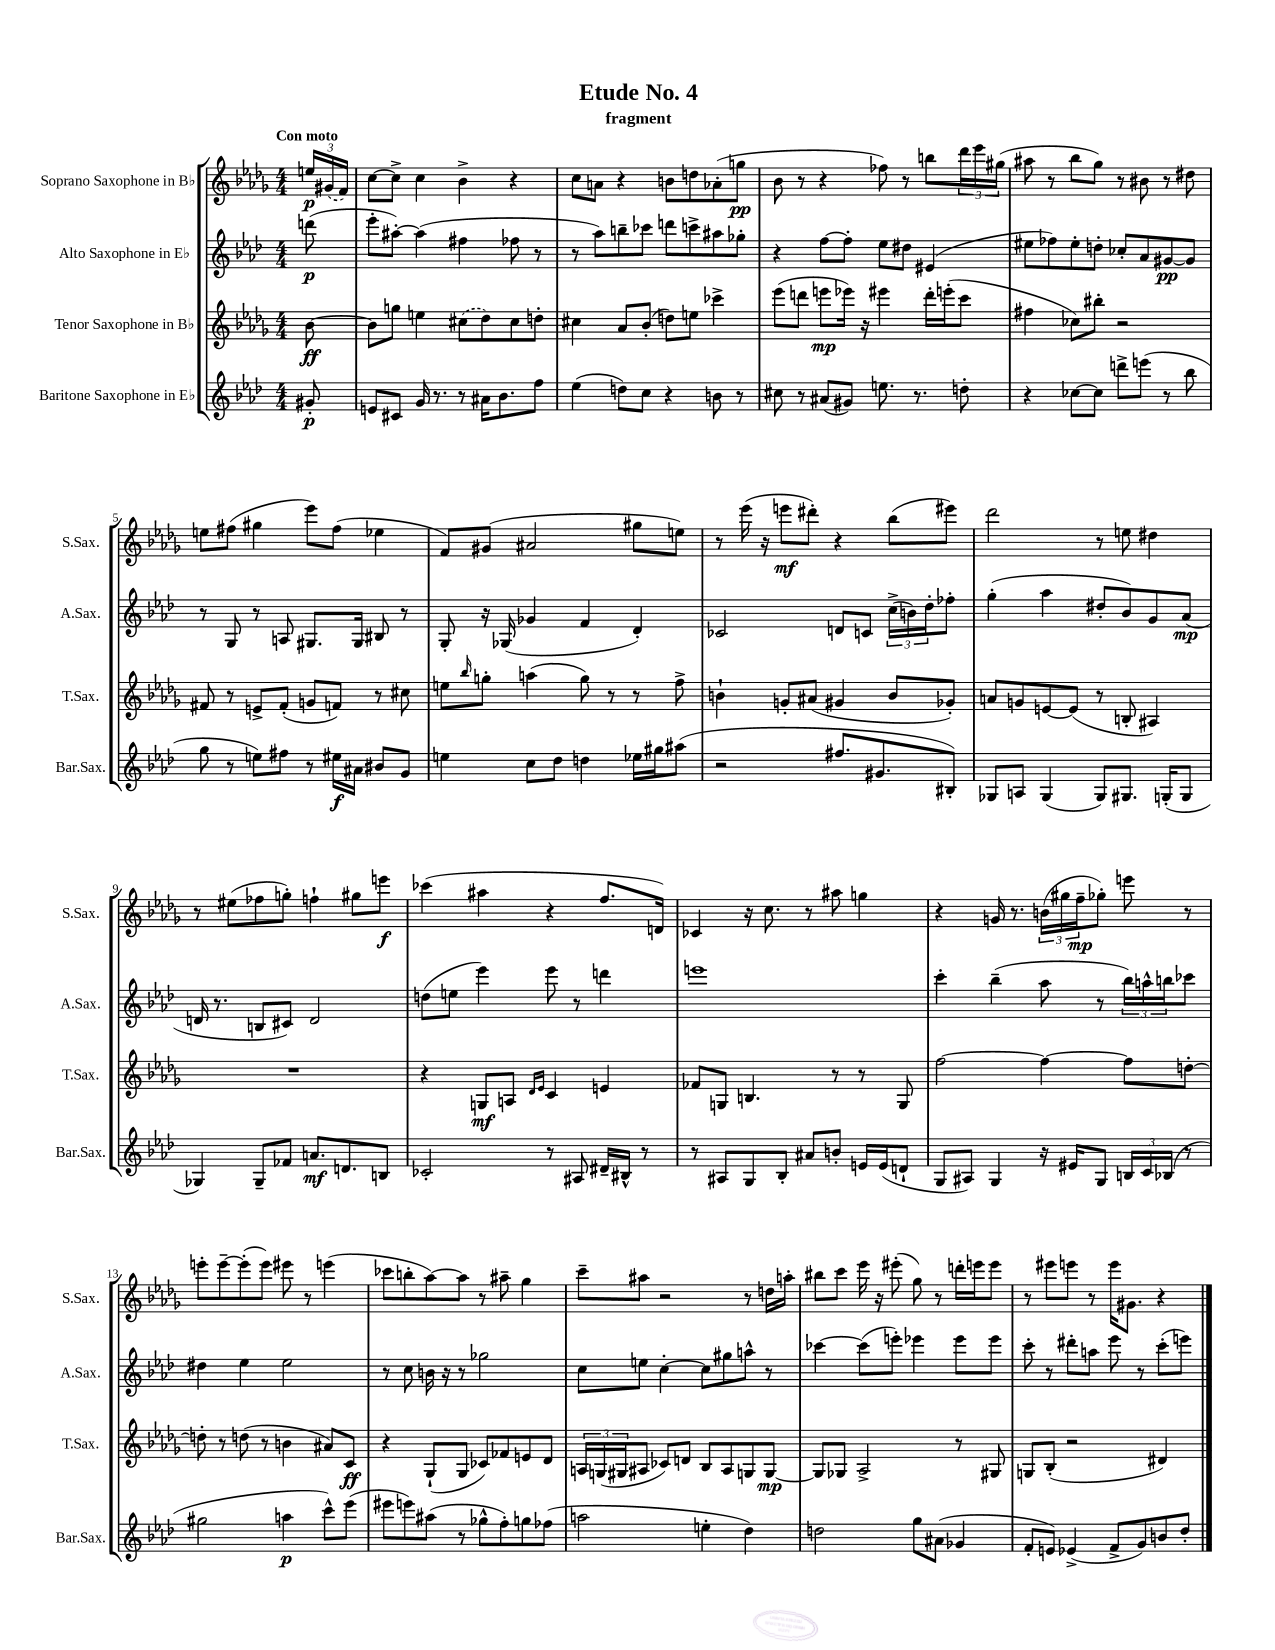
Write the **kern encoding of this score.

**kern	**kern	**kern	**kern
*staff4	*staff3	*staff2	*staff1
*clefG2	*clefG2	*clefG2	*clefG2
*k[b-e-a-d-]	*k[b-e-a-d-g-]	*k[b-e-a-d-]	*k[b-e-a-d-g-]
*M4/4	*M4/4	*M4/4	*M4/4
8g#'/	[8b-\	(8ddd\	24ee/LL
.	.	.	(24g#/
.	.	.	24f/JJ)
=	=	=	=
8e/L	8b-\]L	8eee-'\L	[8cc\L
8c#/J	8gg\J	[8aa#'\J)	8cc^\]J
16g/	4ee\	(4aa#\]	4cc\
8.r	.	.	.
8r	(8cc#\L	4ff#\	4b-^\
16a#\LK	8dd-\)	.	.
8.b-\	.	.	.
.	8cc#\	8ff-\	4r
8ff\J	8dd'\J	8r	.
=	=	=	=
(4ee-\	4cc#\	8r	8cc\L
.	.	8aa-\L)	8a\J
8dd\L)	8a-/L	8bb~\	4r
8cc\J	(8b-'/J	8ccc-\J	.
4r	8dd\L)	8ddd\L	8b\L
.	8ee\J	8ccc^\	8dd\
8b\	4ccc-^\	8aa#\	(8a-'\
8r	.	8gg-'\J	8gg\J
=	=	=	=
8cc#\	(8eee-\L	4r	8b-\
8r	8ddd\J	.	8r
(8a#/L	8eee\L	[8ff\L	4r
8g#/J)	16eee-\Jk)	8ff'\]J	.
.	16r	.	.
8.ee\	4eee#\	8ee-\L	8ff-\)
.	.	8dd#\J	8r
8.r	.	.	.
.	16ddd'\LL	(4e#/	8bb\L
.	(16eee'\J	.	.
8dd'\	8ccc\J	.	24ddd-\L
.	.	.	24eee-\
.	.	.	(24gg#\JJ
=	=	=	=
4r	4ff#\	8ee#\L	8aa#\
.	.	8ff-\)	8r
[8cc-\L	8cc-\L)	8ee#'\	8bb-\L
8cc-\]J	8bb#'\J	8dd'\J	8gg-\J)
8ddd^\L	2r	8cc-'/L	8r
(8eee\J	.	8a-/	8b#\
8r	.	[8g#/	8r
8bb-\	.	8g#/]J	8dd#\
=	=	=	=
8gg\	8f#/	8r	8ee\L
8r	8r	8G/	(8ff#\J
8ee\L)	8e^/L	8r	4gg#\
8ff#\J	(8f#'/J	8A/	.
8r	8g/L	8.G#/L	8eee-\L)
16ee#\LL	8f/J)	.	(8ff#\J
16a#\JJ	.	16G#/Jk	.
8b#/L	8r	8B#/	4ee-\
8g/J	8cc#\	8r	.
=	=	=	=
4ee\	8ee\L	8G'/	8f/L)
.	16qqbb-/	.	.
.	8gg'\J	16r	(8g#/J
.	.	(16G-/	.
8cc\L	(4aa\	4g-/	2a#/
8dd-\J	.	.	.
4dd\	8gg\)	4f/	.
.	8r	.	.
16ee-\LL	8r	4d-'/)	8gg#\L
16gg#\J	.	.	.
(8aa#\J	8ff^\	.	8ee\J)
=	=	=	=
2r	4b`\	2c-/	8r
.	.	.	(16eee-\
.	.	.	16r
.	8g'/L	.	8eee\L
.	(8a#/J	.	8ddd#'\J)
8.ff#/L	4g#/	8d/L	4r
.	.	8c/J	.
8.g#/	.	.	.
.	8b/L	(24cc^\LL	(8bb-\L
.	.	24b\)	.
.	.	24dd-'\J	.
8B#'/J)	8g-'/J)	8ff-'\J	8eee#\J)
=	=	=	=
8G-/L	8a/L	(4gg'\	2ddd-\
8A/J	8g/	.	.
(4G-/	[8e/	4aa-\	.
.	(8e/]J	.	.
8G-/L)	8r	8dd#'/L	8r
8.G#/J	8B'/	8b-/)	8ee\
.	4A#/)	8g/	4dd#\
(16G'/LK	.	.	.
8G/J	.	(8a-/J	.
=	=	=	=
4G-/)	1r	16d/	8r
.	.	8.r	.
.	.	.	(8ee#\L
8G-~/L	.	8B/L	8ff-\
8f-/J	.	8c#/J)	8gg'\J)
8.a/L	.	2d/	4ff`\
8.d/	.	.	.
.	.	.	8gg#\L
8B/J	.	.	8eee\J
=	=	=	=
2c-'/	4r	(8dd\L	(4ccc-\
.	.	8ee\J	.
.	8G/L	4eee-\)	4aa#\
.	8A/J	.	.
.	16qqd-/LL	.	.
.	16qqe-/JJ	.	.
8r	4c/	8eee-\	4r
8A#/	.	8r	.
16d#~/LL	4e/	4ddd\	8.ff/L
16B#^^/JJ	.	.	.
8r	.	.	.
.	.	.	16d/Jk)
=	=	=	=
8r	8f-/L	1eee	4c-/
8A#/L	8G/J	.	.
8G/	4.B/	.	16r
.	.	.	8.cc\
8B-'/J	.	.	.
8a#/L	.	.	8r
8b'/J	8r	.	8aa#\
16e/LL	8r	.	4gg\
(16e/J	.	.	.
8d`/J	8G/	.	.
=	=	=	=
8G/L	[2ff\	4ccc'\	4r
8A#/J)	.	.	.
4G/	.	(4bb-~\	16g/
.	.	.	8.r
16r	4ff\_	8aa-\	(24b\LL
.	.	.	24gg#\
16e#/LK	.	.	.
.	.	.	24ff~\J
8G/J	.	8r	8gg-'\J)
24B/LL	8ff\]L	24bb-\LL)	8eee\
24c/	.	24aa^^\	.
(24B-/JJ	.	24bb\J	.
8r	[8dd'\J	8ccc-\J	8r
=	=	=	=
2gg#\	8dd'\]	4dd#\	8eee'\L
.	8r	.	[8eee~\
.	(8dd\	4ee-\	(8eee'\]
.	8r	.	8eee\J)
4aa\	4b\	2ee-\	8eee#\
.	.	.	8r
8ccc^^\L)	8a#/L)	.	(4eee\
(8eee-\J	8c/J	.	.
=	=	=	=
8eee#\L	4r	8r	8ccc-\L
8eee\)	.	8cc\	8bb'\
(8aa#\J	(8G-`/L	16b\	[8aa-\)
.	.	16r	.
8r	8G-/J	8r	8aa-\]J
8gg-^^\L	8c-/L)	2gg-\	8r
8ff'\)	8f-/	.	8aa#~\
8gg\	8e/	.	4gg-\
(8ff-\J	8d-/J	.	.
=	=	=	=
2aa\	24A/LL	8cc\L	8ccc~\L
.	(24G/	.	.
.	24G#/J	.	.
.	8A#/J	8ee\J	8aa#\J
.	8c-/L)	[4cc'\	2r
.	8d/J	.	.
4ee'\	8B-/L	8cc\]L	.
.	8A#/	8gg#\	.
4dd-\)	8G/	8aa^^\J	8r
.	[8G/J	8r	16dd\LL
.	.	.	16aa'\JJ
=	=	=	=
2dd\	8G/]L	[4ccc-\	8bb#\L
.	8G-/J	.	8ccc\J
.	2A-^/	(8ccc-\]L	16eee-\
.	.	.	16r
.	.	8eee'\J)	(8eee#'\
8gg\L	.	4eee-\	8gg-\)
(8a#\J	.	.	8r
4g-/	8r	8eee-\L	16ddd'\LL
.	.	.	16eee\J
.	8G#/	8eee-\J	8eee\J
=	=	=	=
8f'/L	8G/L	8ccc'\	8r
8e/J)	(8B-'/J	8r	8eee#\L
(4e-^/	2r	8ddd#'\L	8eee\J
.	.	8aa\J	8r
8f^/L	.	8eee-\	16eee\LK
.	.	.	8.g#\J
8g/)	.	8r	.
8b/	4d#/)	(8ccc'\L	4r
8dd-'/J	.	8eee\J)	.
==	==	==	==
*-	*-	*-	*-
